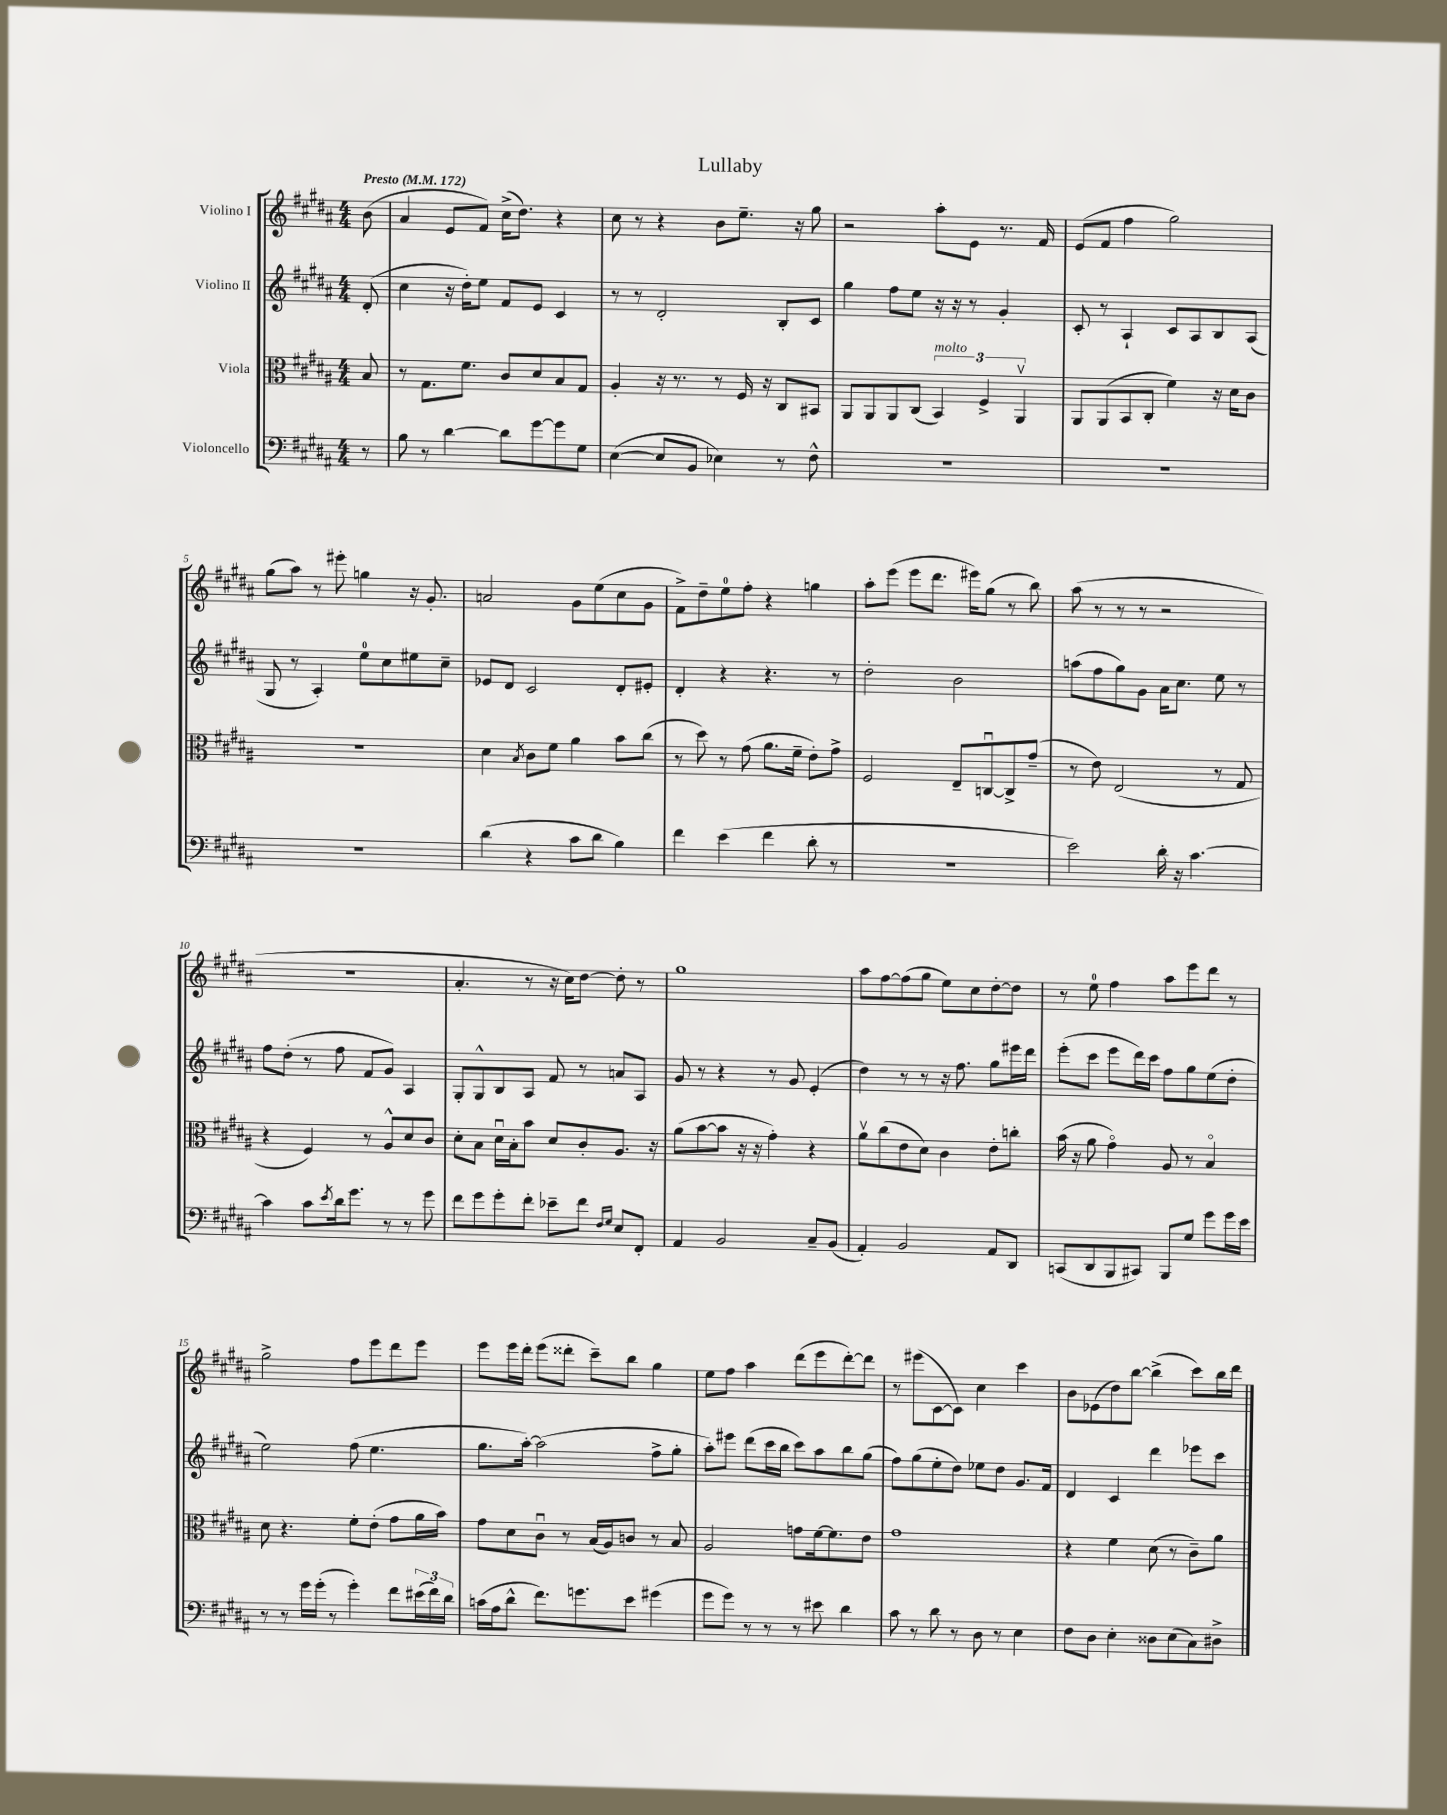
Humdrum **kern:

**kern	**kern	**kern	**kern
*part4	*part3	*part2	*part1
*staff4	*staff3	*staff2	*staff1
*I"Violoncello	*I"Viola	*I"Violino II	*I"Violino I
*clefF4	*clefC3	*clefG2	*clefG2
*k[f#c#g#d#a#]	*k[f#c#g#d#a#]	*k[f#c#g#d#a#]	*k[f#c#g#d#a#]
*M4/4	*M4/4	*M4/4	*M4/4
*MM172	*MM172	*MM172	*MM172
=	=	=	=
!	!	!	!LO:TX:a:B:t=Presto
8r	8B/	(8d#'/	(8b\
=1	=1	=1	=1
8B\	8r	4cc#\	4a#/
8r	8.G#\L	.	.
[4d#\	.	16r	8e/L
.	8.f#\J	16dd#'\KL)	.
.	.	8ee\J	8f#/J)
8d#\L]	8c#/L	8f#/L	(16cc#^\KL
.	.	.	8.dd#\J)
[8g#\	8d#/	8e/J	.
8g#\]	8B/	4c#/	4r
8G#\J	8G#/J	.	.
=2	=2	=2	=2
([4E\	4A#'/	8r	8cc#\
.	.	8r	8r
8E/L]	16r	2d#'/	4r
.	8.r	.	.
8BB/J	.	.	.
4E-X\)	8r	.	8b\L
.	16F#/	.	8.ee~\J
.	16r	.	.
8r	8C#/L	8B'/L	.
.	.	.	16r
8F#^^\	8BB#X/J	8c#/J	8gg#\
=3	=3	=3	=3
1r	8AA#/L	4gg#\	2r
.	8AA#/	.	.
.	8AA#/	8ff#\L	.
.	(8C#/J	8ee\J	.
!	!LO:TX:a:i:t=molto	!	!
.	6BB/)	16r	8aa#'\L
.	.	16r	.
.	.	8r	8e\J
.	6F#^/	.	.
.	.	4g#'/	8.r
.	6AA#v/	.	.
.	.	.	16f#/
=4	=4	=4	=4
1r	8AA#/L	8c#'/	(8e/L
.	(8AA#/	8r	8f#/J
.	8BB/	4A#`/	4ff#\
.	8C#'/J	.	.
.	4f#\)	8c#/L	2gg#\)
.	.	8A#/	.
.	16r	8B/	.
.	16d#\KL	.	.
.	8c#\J	(8A#/J	.
!!LO:LB:g=z
=5	=5	=5	=5
1r	1r	8G#/	(8gg#\L
.	.	8r	8aa#\J)
.	.	4A#'/)	8r
.	.	.	8eee#X'\
.	.	8ee\L	4ggn\
.	.	8cc#\	.
.	.	8ee#X\	16r
.	.	.	8.g#'/
.	.	8cc#~\J	.
=6	=6	=6	=6
(4d#\	4d#\	8e-X/L	2an/
.	.	8d#/J	.
.	8qB/	.	.
4r	8c#\L	2c#/	.
.	8f#\J	.	.
8c#\L	4a#\	.	8g#\L
8d#\J	.	.	(8ee\
4B\)	8b\L	8d#'/L	8cc#\
.	(8cc#\J	8e#X'/J	8g#\J
=7	=7	=7	=7
4f#\	8r	4d#'/	8f#^\L)
.	8dd#\)	.	8dd#~\
(4e\	8r	4r	8ee\
.	(8g#\	.	8ff#'\J
4f#\	8.a#\L	4.r	4r
.	16f#~\Jk	.	.
8d#'\	8e'\L)	.	4ggn\
8r	8g#^\J	8r	.
=8	=8	=8	=8
1r	2F#/	2dd#'\	8aa#'\L
.	.	.	(8eee\J
.	.	.	8eee\L
.	.	.	8.ddd#\J
.	8E~/L	2b\	.
.	.	.	16eee#X\KL)
.	[8Cnu/	.	(8gg#\J
.	8C^/]	.	8r
.	(8g#~/J	.	8bb\)
=9	=9	=9	=9
2e\)	8r	(8aan\L	(8aa#\
.	8e\)	8ff#\	8r
.	(2E/	8gg#\)	8r
.	.	8g#\J	8r
16d#'\	.	16a#\KL	2r
16r	.	8.cc#\J	.
[4.c#\	.	.	.
.	8r	8ee\	.
.	8G#/	8r	.
!!LO:LB:g=z
=10	=10	=10	=10
4c#\]	4r	8ff#\L	1r
.	.	(8dd#'\J	.
8c#\L	4F#/)	8r	.
8qe/	.	.	.
16d#\k	.	8ff#\	.
8.g#\J	.	.	.
.	8r	8f#/L	.
8r	8A#^^/L	8g#/J)	.
8r	8d#/	4A#/	.
8g#\	8c#/J	.	.
=11	=11	=11	=11
8f#\L	8d#'\L	8G#'/L	4.a#'/
8g#\	8B\J	8G#^^/	.
8g#'\	16d#u\LL	8B/	.
.	16B'\J	.	.
8f#'\J	8b\J	8A#/J	8r
8e-X~\L	8d#/L	8f#/	16r
.	.	.	16cc#\KL)
8f#\J	8c#'/	8r	[8dd#\J
16qqF#/LL	.	.	.
16qqG#/JJ	.	.	.
8E/L	8.A#/J	8an/L	8dd#'\]
8FF#'/J	.	8A#/J	8r
.	16r	.	.
=12	=12	=12	=12
4AA#/	(8a#\L	8g#/	1gg#
.	[8b\	8r	.
2BB/	8b\J]	4r	.
.	16r	.	.
.	16r	.	.
.	4g#'\)	8r	.
.	.	8g#/	.
8C#~/L	4r	(4e'/	.
(8BB/J	.	.	.
=13	=13	=13	=13
4AA#'/)	8a#v\L	4dd#\)	8aa#\L
.	(8cc#\	.	[8ff#\
2BB/	8e\	8r	(8ff#\]
.	8d#\J)	8r	8gg#\J
.	4c#\	16r	8ee\L)
.	.	8.ff#\	.
.	.	.	8cc#\
8AA#/L	8e'\L	8gg#\L	[8dd#'\
8DD#/J	8ccn'\J	16eee#X\L	8dd#\J]
.	.	16ddd#\JJ	.
=14	=14	=14	=14
(8CCn/L	(16b\	(8eee'\L	8r
.	16r	.	.
8DD#/	8a#\	8ccc#\J	8ee\
8BBB/	4g#\)	8eee\L	4ff#\
8CC#X/J)	.	16ddd#\L)	.
.	.	16ccc#\JJ	.
8BBB/L	8A#/	8ff#\L	8aa#\L
8G#/J	8r	8gg#\	8eee\
8g#\L	4B/	(8ee\	8ddd#\J
16g#\L	.	8dd#'\J	8r
16e\JJ	.	.	.
!!LO:LB:g=z
=15	=15	=15	=15
8r	8d#\	2ee\)	2gg#^\
8r	4.r	.	.
16g#\LL	.	.	.
(16g#'\JJ	.	.	.
8r	.	.	.
4g#'\)	8f#'\L	(8ff#\	8ff#\L
.	(8e'\J	4.ee\	8eee\
8f#\L	8g#\L	.	8ddd#\
(24e#X\L	16a#\L	.	8eee\J
24f#\)	.	.	.
.	16b\JJ)	.	.
24d#\JJ	.	.	.
=16	=16	=16	=16
(16cn\LL	8g#\L	8.gg#\L	8eee\L
16A#\J	.	.	.
8d#^^\J	8d#\	.	16eee\L
.	.	[16aa#'\Jk)	16ddd#'\JJ
8.f#\L)	8c#u\J	(2aa#\]	(8eee\L
.	8r	.	8ddd##X'\J
8.gn\	.	.	.
.	(16B/LL	.	8ccc#~\L)
.	16A#/J)	.	.
8e\J	8cn/J	.	8bb\J
(4g#X\	8r	8ff#^\L	4gg#\
.	8B/	8gg#'\J	.
=17	=17	=17	=17
8g#\L	2A#/	8aa#'\L)	8ee\L
8g#\J)	.	8eee#X\J	8ff#\J
8r	.	(8ddd#\L	4aa#\
8r	.	16ccc#\L	.
.	.	16bb\JJ	.
8r	8gn\L	8ccc#\L)	(8ddd#\L
8e#X\	[16f#\k	8aa#\	8eee\
.	8.f#\]	.	.
4d#\	.	8bb\	[8ddd#'\)
.	8e\J	(8gg#\J	8ddd#\J]
=18	=18	=18	=18
8c#\	1g#	8ff#\L)	8r
8r	.	(8gg#\	(8eee#X\L
8d#\	.	8ee'\	[8c#\
8r	.	8dd#\J)	8c#\J])
8D#\	.	8ee-X\L	4cc#\
8r	.	8dd#\J	.
4E\	.	8.g#/L	4ccc#\
.	.	16f#/Jk	.
=19	=19	=19	=19
8F#\L	4r	4d#/	8b\L
8D#\J	.	.	(8e-X\
4E'\	4f#\	4c#/	8dd#\)
.	.	.	[8bb\J
8D##X\L	(8d#\	4ddd#\	(4bb^\]
(8E\	8r	.	.
8C#\)	8c#~\L)	8eee-X\L	8ccc#\L)
8D#X^\J	8a#\J	8ccc#\J	16bb\L
.	.	.	16ddd#\JJ
==	==	==	==
*-	*-	*-	*-
